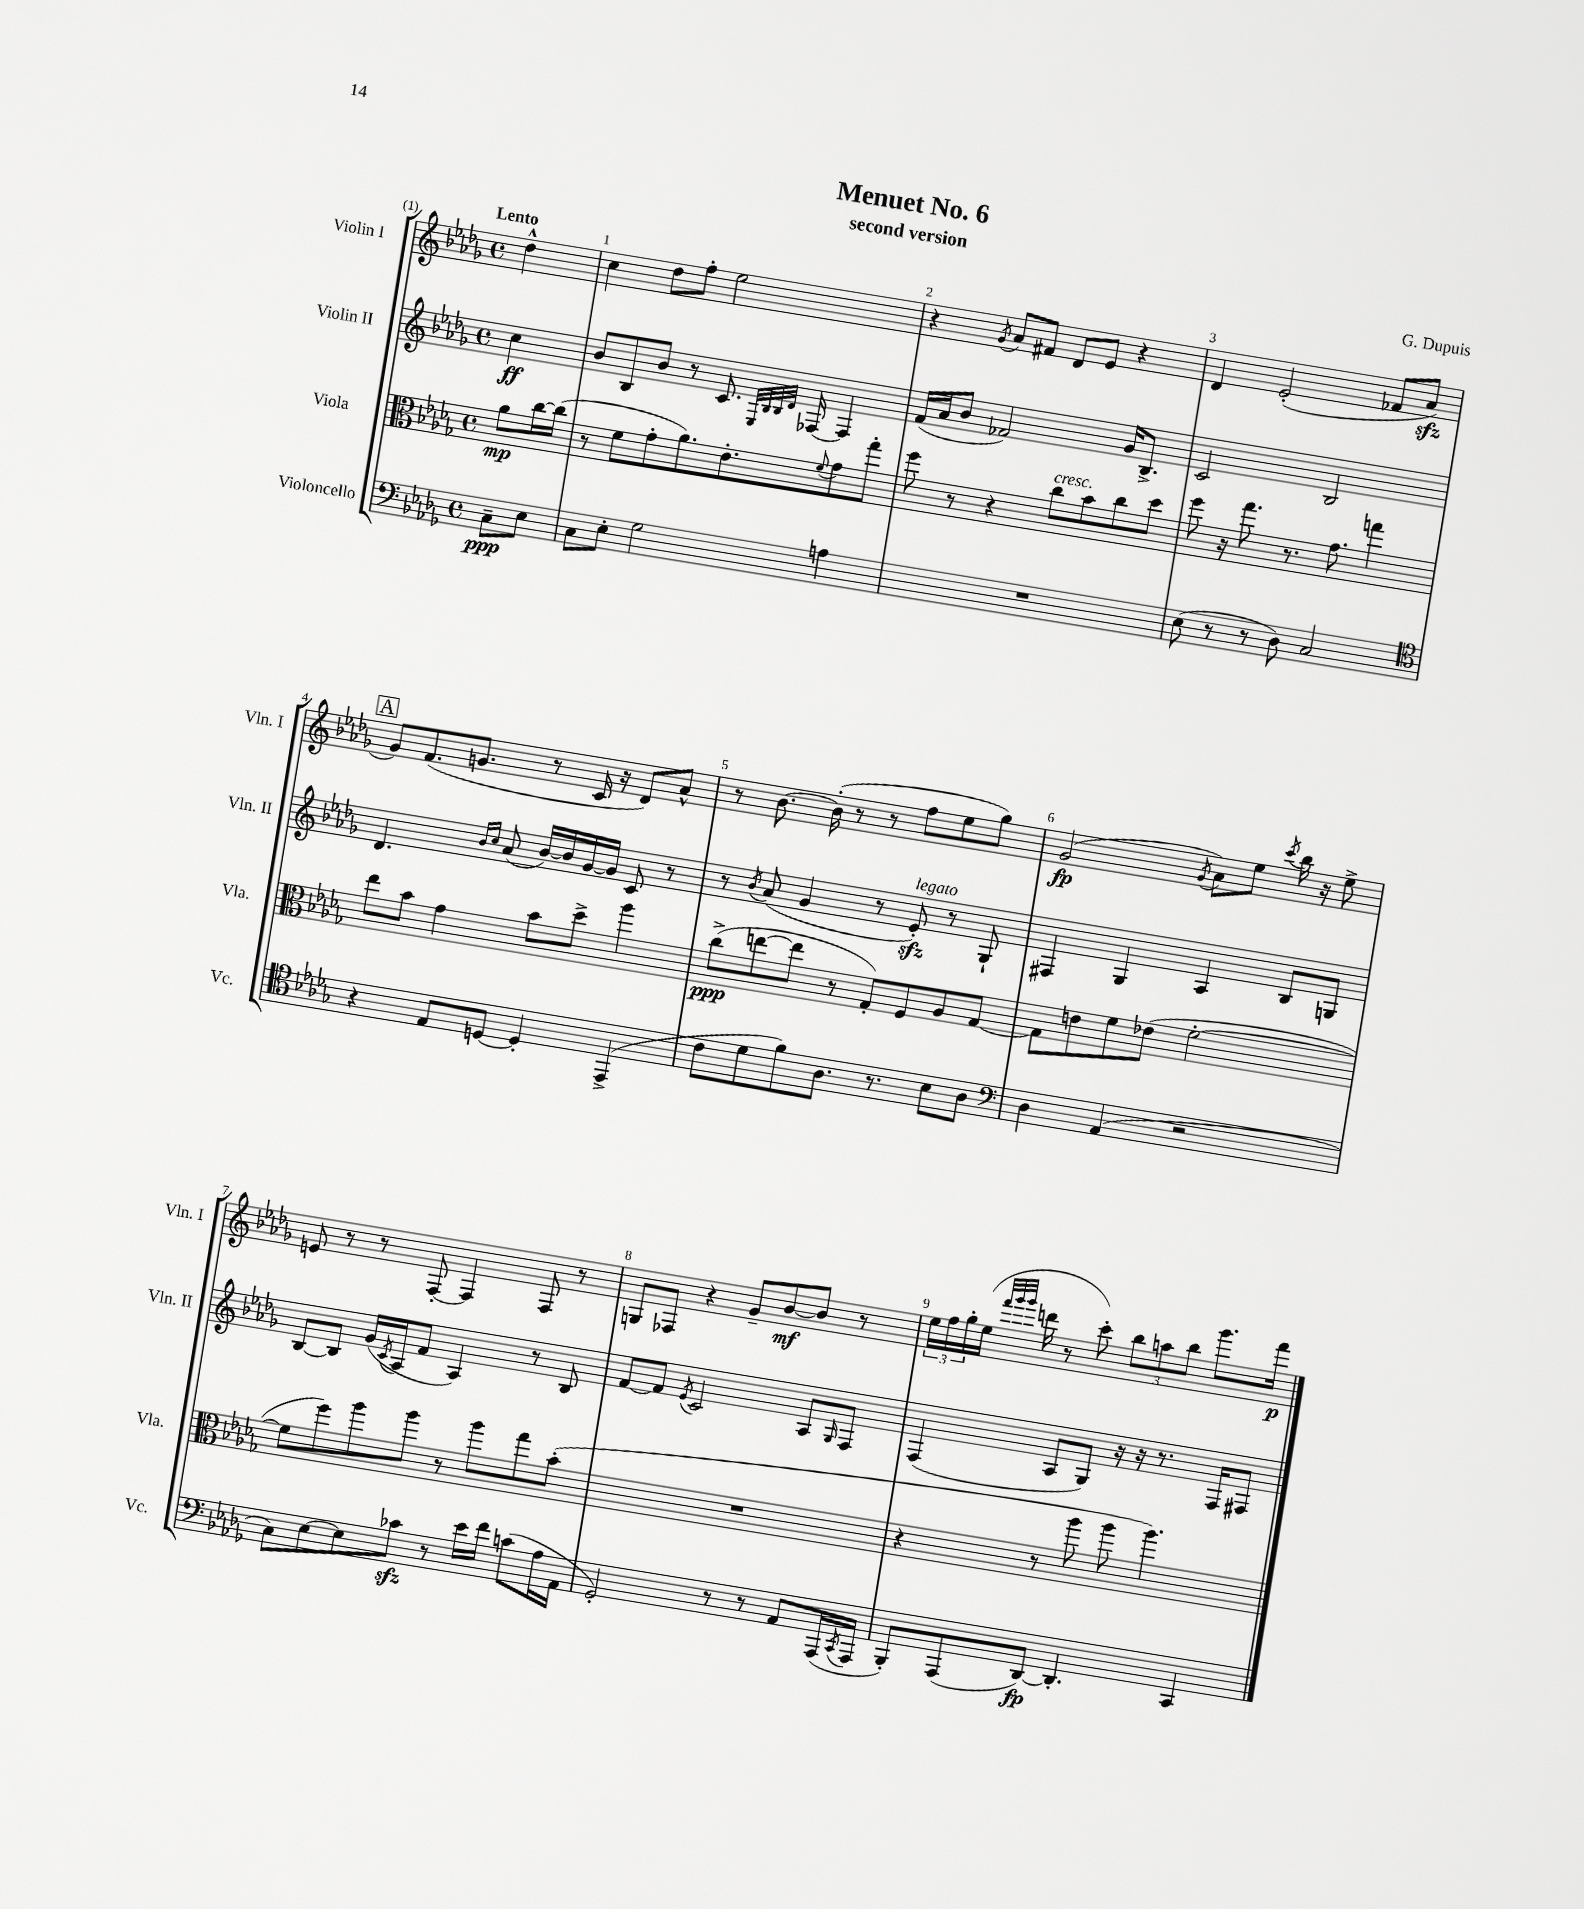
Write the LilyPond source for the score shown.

\header { title = "Menuet No. 6" composer = "G. Dupuis" subtitle = "second version" }
<<
\new StaffGroup <<
\new Staff = "s0" \with { instrumentName = "Violin I" shortInstrumentName = "Vln. I" } {
    \clef treble \key des \major \defaultTimeSignature \time 4/4 \partial 4 \tempo "Lento"
    des''4-^ |
    c''4 des''8 f''8-. ees''2 |
    r4 \acciaccatura { ges'8 } aes'8 fis'8 des'8 ees'8 r4 |
    des'4 ees'2-.( fes'8 aes'8\sfz |
    \mark \markup { \box "A" } ges'8) f'8.( g'8. r8 c'16 r16 des'8) aes'8-^ |
    r8 bes'8.~ bes'16-.( r8 r8 f''8 ees''8 ges''8) |
    ges'2\fp( \acciaccatura { ges'8 } aes'8) ees''8 \acciaccatura { c'''8 } bes''16 r16 ees''8-> |
    e'8 r8 r8 f8~-. f4 f8 r8 |
    g8 fes8 r4 ges'8-- bes'8~\mf bes'8 r8 |
    \tuplet 3/2 { ees''16 f''16 ges''16-. } ees''16( \grace { f'''32 ges'''32 ges'''32 } d'''16 r8 c'''8-.) \tuplet 3/2 { bes''8 a''8 bes''8 } ges'''8. f'''16\p \bar "|." |
}
\new Staff = "s1" \with { instrumentName = "Violin II" shortInstrumentName = "Vln. II" } {
    \clef treble \key des \major \defaultTimeSignature \time 4/4 \partial 4
    c''4\ff |
    bes'8 bes8 bes'8 r8 c'8. \grace { ees32 bes32 bes32 des'32 } fes16~ fes4 |
    f'16( aes'16 bes'8 fes'2) ges'16 bes8.-> |
    c'2 bes2 |
    \mark \markup { \box "A" } des'4. \grace { bes'16 c''16 } aes'8( bes'16~) bes'16 ges'16~ ges'16 c'8 r8 |
    r8 \acciaccatura { bes'8 } aes'8( ges'4 r8 ees'8-.\sfz^\markup { \italic "legato" }) r8 ges8-! |
    fis4 ges4 aes4 bes8 g8 |
    bes8~ bes8 ges'16( \acciaccatura { c'8 } aes16 f'8 aes4) r8 bes8 |
    f'8~ f'8 \acciaccatura { ees'8 } c'2 aes8 \grace { ges16 } f8 |
    f4( aes8 ges8) r16 r16 r8. f16 fis8 \bar "|." |
}
\new Staff = "s2" \with { instrumentName = "Viola" shortInstrumentName = "Vla." } {
    \clef alto \key des \major \defaultTimeSignature \time 4/4 \partial 4
    aes'8\mp c''16~ c''16( |
    r8 f'8 ges'8-. aes'8.) ees'8.-. \appoggiatura { f'8 } ges'8 ges''8-. |
    f''8 r8 r4 c''8^\markup { \italic "cresc." } bes'8 c''8 des''8 |
    f''8 r16 ges''8. r8. ges'8. g''4 |
    \mark \markup { \box "A" } ees''8 bes'8 ges'4 bes'8 des''8-> aes''4 |
    c''8->\ppp( e''8~ e''8 r8 ges8-.) f8 aes8 ges8~ |
    ges8 e'8 f'8 ees'8( f'2~-. |
    f'8 f''8) aes''8 aes''8 r8 aes''8 ges''8 bes'8-.( |
    R1 |
    r4 r8 aes''8 aes''8 aes''4.) \bar "|." |
}
\new Staff = "s3" \with { instrumentName = "Violoncello" shortInstrumentName = "Vc." } {
    \clef bass \key des \major \defaultTimeSignature \time 4/4 \partial 4
    c8--\ppp ees8 |
    c8 ees8-. ges2 a4 |
    R1 |
    ees8( r8 r8 des8) c2 |
    \mark \markup { \box "A" } \clef tenor r4 ees8 d8~ d4-. ees,4->( |
    c'8 des'8 f'8) aes8. r8. bes8 aes8 |
    \clef bass des4 aes,4( r2 |
    c8) ees8~ ees8 ces'8\sfz r8 ees'16 f'16 c'8( aes16 aes,16 |
    ges,2-.) r8 r8 aes,8 aes,,16( \acciaccatura { c,8 } aes,,16 |
    bes,,8-.) aes,,8( des,8~\fp) des,4.-. c,4 \bar "|." |
}
>>
>>
\layout { \context { \Score \override BarNumber.break-visibility = ##(#f #t #t) barNumberVisibility = #all-bar-numbers-visible } }
